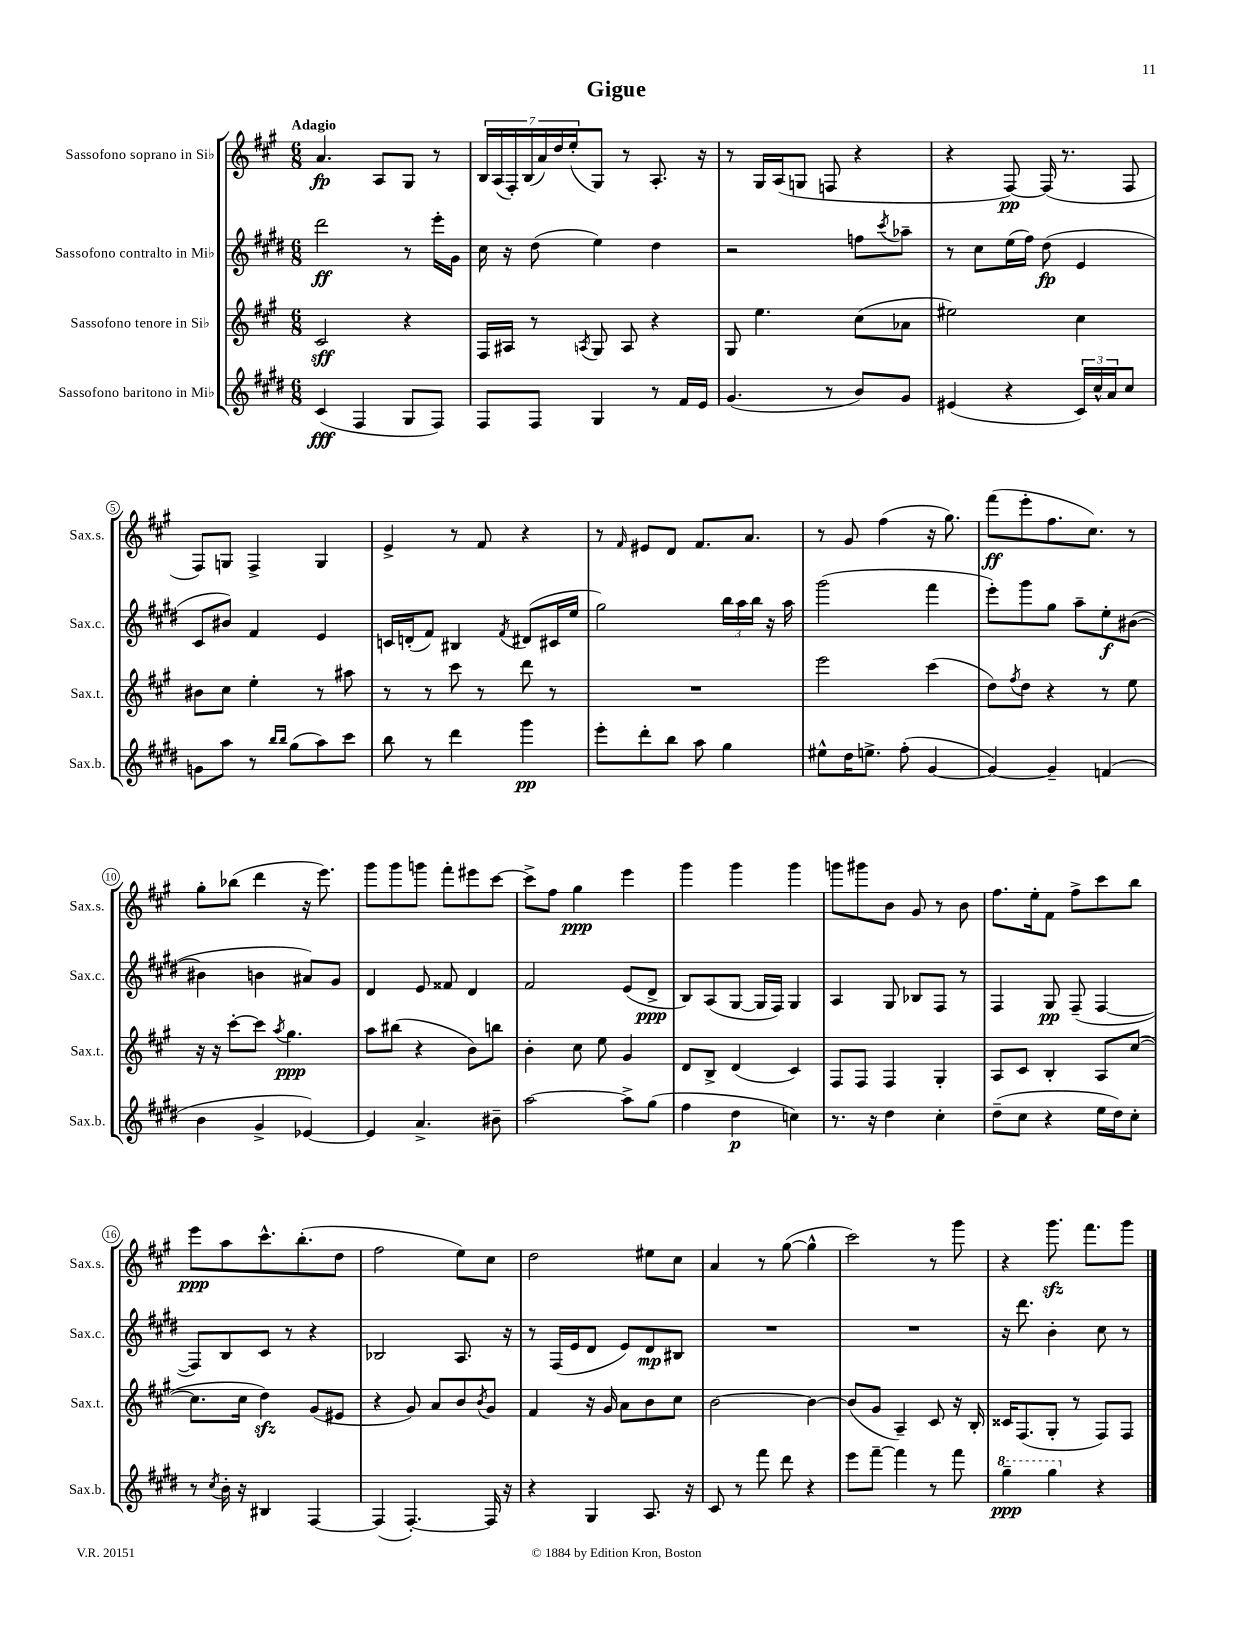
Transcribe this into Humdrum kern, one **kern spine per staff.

**kern	**dynam	**kern	**dynam	**kern	**dynam	**kern	**dynam
*part4	*part4	*part3	*part3	*part2	*part2	*part1	*part1
*staff4	*staff4	*staff3	*staff3	*staff2	*staff2	*staff1	*staff1
*I"Sassofono baritono in Mi♭	*	*I"Sassofono tenore in Si♭	*	*I"Sassofono contralto in Mi♭	*	*I"Sassofono soprano in Si♭	*
*I'Sax.b.	*	*I'Sax.t.	*	*I'Sax.c.	*	*I'Sax.s.	*
*clefG2	*	*clefG2	*	*clefG2	*	*clefG2	*
*k[f#c#g#d#]	*	*k[f#c#g#]	*	*k[f#c#g#d#]	*	*k[f#c#g#]	*
*M6/8	*	*M6/8	*	*M6/8	*	*M6/8	*
=1	=1	=1	=1	=1	=1	=1	=1
!	!	!	!	!	!	!LO:TX:a:B:t=Adagio	!
(4c#/	fff	2c#/	sff	2ddd#\	ff	4.a/	fp
4F#/	.	.	.	.	.	.	.
.	.	.	.	.	.	8A/L	.
8G#/L	.	4r	.	8r	.	8G#/J	.
8F#/J)	.	.	.	16eee'\LL	.	8r	.
.	.	.	.	16g#\JJ	.	.	.
=2	=2	=2	=2	=2	=2	=2	=2
8F#/L	.	16F#/LL	.	16cc#\	.	28B/LL	.
.	.	.	.	.	.	(28A/	.
.	.	16A#X/JJ	.	16r	.	.	.
.	.	.	.	.	.	28F#'/)	.
.	.	.	.	.	.	(28B/	.
8F#/J	.	8r	.	(8dd#\	.	.	.
.	.	.	.	.	.	28a/)	.
.	.	.	.	.	.	28dd/	.
.	.	.	.	.	.	(28ee'/J	.
.	.	8qAn/	.	.	.	.	.
4G#/	.	8G#/	.	4ee\)	.	8G#/J)	.
.	.	8A/	.	.	.	8r	.
8r	.	4r	.	4dd#\	.	8.A'/	.
16f#/LL	.	.	.	.	.	.	.
16e/JJ	.	.	.	.	.	16r	.
=3	=3	=3	=3	=3	=3	=3	=3
(4.g#/	.	8G#/	.	2r	.	8r	.
.	.	4.ee\	.	.	.	16G#/LL	.
.	.	.	.	.	.	(16A/J	.
.	.	.	.	.	.	8Gn/J	.
8r	.	.	.	.	.	8Fn/	.
8b/L)	.	(8cc#\L	.	8ffn\L	.	4r	.
.	.	.	.	8qccc#/	.	.	.
8g#/J	.	8a-X\J	.	8aa-X~\J	.	.	.
=4	=4	=4	=4	=4	=4	=4	=4
(4e#X/	.	2ee#X\)	.	8r	.	4r	.
.	.	.	.	8cc#\L	.	.	.
4r	.	.	.	(16ee\L	.	[8F#/)	pp
.	.	.	.	16ff#\JJ)	.	.	.
.	.	.	.	(8dd#\	fp	(16F#/]	.
.	.	.	.	.	.	8.r	.
24c#/LL)	.	4cc#\	.	4e/	.	.	.
24cc#^^/	.	.	.	.	.	.	.
24a/J	.	.	.	.	.	.	.
8cc#/J	.	.	.	.	.	8F#/	.
!!LO:LB:g=z
=5	=5	=5	=5	=5	=5	=5	=5
8gn\L	.	8b#X\L	.	8c#/L	.	8F#/L)	.
8aa\J	.	8cc#\J	.	8b#X/J)	.	8Gn/J	.
8r	.	4ee'\	.	4f#/	.	4F#^/	.
16qqbb/LL	.	.	.	.	.	.	.
16qqbb/JJ	.	.	.	.	.	.	.
(8gg#\L	.	.	.	.	.	.	.
8aa\)	.	8r	.	4e/	.	4G/	.
8ccc#\J	.	8aa#X\	.	.	.	.	.
=6	=6	=6	=6	=6	=6	=6	=6
8bb\	.	8r	.	16cn/LL	.	4e^/	.
.	.	.	.	(16dn'/J	.	.	.
8r	.	8r	.	8f#/J)	.	.	.
4ddd#\	.	8ccc#\	.	4B#X/	.	8r	.
.	.	8r	.	.	.	8f#/	.
.	.	.	.	8qf#/	.	.	.
4ggg#\	pp	8ddd\	.	(8d#X/L	.	4r	.
.	.	8r	.	16c#X/L	.	.	.
.	.	.	.	16ee/JJ	.	.	.
=7	=7	=7	=7	=7	=7	=7	=7
8eee'\L	.	2.r	.	2gg#\)	.	8r	.
.	.	.	.	.	.	16qqf#/	.
8ddd#'\	.	.	.	.	.	8e#X/L	.
8bb\J	.	.	.	.	.	8d/J	.
8aa\	.	.	.	.	.	8.f#/L	.
4gg#\	.	.	.	24bb\LL	.	.	.
.	.	.	.	24aa\	.	.	.
.	.	.	.	.	.	8.a/J	.
.	.	.	.	24bb\JJ	.	.	.
.	.	.	.	16r	.	.	.
.	.	.	.	16aa\	.	.	.
=8	=8	=8	=8	=8	=8	=8	=8
8ee#X^^\L	.	2eee\	.	(2ggg#\	.	8r	.
16dd#\K	.	.	.	.	.	8g#/	.
8.een^\J	.	.	.	.	.	.	.
.	.	.	.	.	.	(4ff#\	.
(8ff#'\	.	.	.	.	.	.	.
[4g#/	.	(4ccc#\	.	4fff#\	.	16r	.
.	.	.	.	.	.	8.gg#\)	.
=9	=9	=9	=9	=9	=9	=9	=9
4g#/_)	.	8dd\L)	.	8eee'\L)	.	(8fff#\L	ff
.	.	8qff#/	.	.	.	.	.
.	.	8dd\J	.	8ggg#\	.	8eee'\	.
4g#~/]	.	4r	.	8gg#\J	.	8.ff#\	.
.	.	.	.	8aa~\L	.	.	.
.	.	.	.	.	.	8.cc#\J)	.
(4fn/	.	8r	.	8ee'\	f	.	.
.	.	8ee\	.	([8b#X\J	.	8r	.
!!LO:LB:g=z
=10	=10	=10	=10	=10	=10	=10	=10
4b\	.	16r	.	4b#X\]	.	8gg#'\L	.
.	.	16r	.	.	.	.	.
.	.	[8ccc#'\L	.	.	.	(8bb-X\J	.
4g#^/	.	8ccc#\J]	.	4bn\	.	4ddd\	.
.	.	8qaa/	.	.	.	.	.
.	.	4.gg#\	ppp	.	.	.	.
[4e-X/)	.	.	.	8a#X/L)	.	16r	.
.	.	.	.	.	.	8.eee\)	.
.	.	.	.	8g#/J	.	.	.
=11	=11	=11	=11	=11	=11	=11	=11
4e-/]	.	8aa\L	.	4d#/	.	8ggg#\L	.
.	.	(8bb#X\J	.	.	.	8ggg#\	.
4.a^/	.	4r	.	8e/	.	8gggn\J	.
.	.	.	.	8f##X/	.	8fff#'\L	.
.	.	8b\L)	.	4d#/	.	8eee#X\	.
8b#X~\	.	8bbn\J	.	.	.	[8ccc#\J	.
=12	=12	=12	=12	=12	=12	=12	=12
[2aa\	.	4b'\	.	2f#/	.	8ccc#^\L]	.
.	.	.	.	.	.	8ff#\J	.
.	.	8cc#\	.	.	.	4gg#\	ppp
.	.	8ee\	.	.	.	.	.
8aa^\L]	.	4g#/	.	(8e/L	.	4eee\	.
(8gg#\J	.	.	.	8d#^/J	ppp	.	.
=13	=13	=13	=13	=13	=13	=13	=13
4ff#\	.	8d/L	.	8B/L)	.	4ggg#\	.
.	.	8B^/J	.	(8A/	.	.	.
4dd#\	p	(4d/	.	[8G#/J	.	4ggg#\	.
.	.	.	.	16G#/LL]	.	.	.
.	.	.	.	16F#/JJ)	.	.	.
4ccn\)	.	4c#/)	.	4G#/	.	4ggg#\	.
=14	=14	=14	=14	=14	=14	=14	=14
8.r	.	8F#/L	.	4A/	.	8gggn\L	.
.	.	8F#/J	.	.	.	8ggg#X\	.
16r	.	.	.	.	.	.	.
4dd#\	.	4F#/	.	8G#/	.	8b\J	.
.	.	.	.	8B-X/L	.	8g#/	.
4cc#'\	.	4G#'/	.	8F#/J	.	8r	.
.	.	.	.	8r	.	8b\	.
=15	=15	=15	=15	=15	=15	=15	=15
(8dd#~\L	.	8A/L	.	4F#/	.	8.ff#\L	.
8cc#\J	.	8c#/J	.	.	.	.	.
.	.	.	.	.	.	16ee'\k	.
4r	.	4B'/	.	8G#/	pp	8f#\J	.
.	.	.	.	(8F#~/	.	8ff#^\L	.
16ee\LL	.	8A/L	.	[4F#/	.	8ccc#\	.
16dd#\J)	.	.	.	.	.	.	.
8cc#'\J	.	([8cc#/J	.	.	.	8bb\J	.
!!LO:LB:g=z
=16	=16	=16	=16	=16	=16	=16	=16
8r	.	8.cc#\L]	.	8F#/L])	.	8eee\L	ppp
8qcc#/	.	.	.	.	.	.	.
16b'\	.	.	.	8B/	.	8aa\	.
16r	.	16cc#\Jk	.	.	.	.	.
4B#X/	.	4ddzz\)	.	8c#/J	.	8.ccc#^^\	.
.	.	.	.	8r	.	.	.
.	.	.	.	.	.	(8.bb'\	.
[4F#/	.	(8g#/L	.	4r	.	.	.
.	.	8e#X/J	.	.	.	8dd\J	.
=17	=17	=17	=17	=17	=17	=17	=17
(4F#/]	.	4r	.	2B-X/	.	2ff#\	.
[4.F#'/)	.	8g#/)	.	.	.	.	.
.	.	8a/L	.	.	.	.	.
.	.	8b/	.	8.A/	.	8ee\L)	.
.	.	8qb/	.	.	.	.	.
16F#/]	.	8g#/J	.	.	.	8cc#\J	.
16r	.	.	.	16r	.	.	.
=18	=18	=18	=18	=18	=18	=18	=18
4r	.	4f#/	.	8r	.	2dd\	.
.	.	.	.	(16F#/LL	.	.	.
.	.	.	.	16e/J	.	.	.
4G#/	.	16r	.	8d#/J	.	.	.
.	.	16g#/	.	.	.	.	.
.	.	8a\L	.	8e/L)	.	.	.
8.A/	.	8b\	.	8d#/	mp	8ee#X\L	.
.	.	8cc#\J	.	8B#X/J	.	8cc#\J	.
16r	.	.	.	.	.	.	.
=19	=19	=19	=19	=19	=19	=19	=19
8c#/	.	[2b\	.	2.r	.	4a/	.
8r	.	.	.	.	.	.	.
8fff#\	.	.	.	.	.	8r	.
8ddd#\	.	.	.	.	.	([8gg#\	.
4r	.	4b\_	.	.	.	4gg#^^\]	.
=20	=20	=20	=20	=20	=20	=20	=20
8eee\L	.	(8b/L]	.	2.r	.	2ccc#\)	.
[8fff#~\J	.	8g#/J	.	.	.	.	.
4fff#\]	.	4A~/)	.	.	.	.	.
8r	.	8c#/	.	.	.	8r	.
8fff#\	.	16r	.	.	.	8ggg#\	.
.	.	16B'/	.	.	.	.	.
=21	=21	=21	=21	=21	=21	=21	=21
*8va	*	*	*	*	*	*	*
4ggg#~\	ppp	16c##X/KL	.	16r	.	4r	.
.	.	(8.F#/	.	8.ddd#\	.	.	.
4ggg#\	.	8G#'/J	.	4b'\	.	8.ggg#zz\	.
.	.	8r	.	.	.	.	.
.	.	.	.	.	.	8.fff#\L	.
*X8va	*	*	*	*	*	*	*
4r	.	8F#/L)	.	8cc#\	.	.	.
.	.	8F#/J	.	8r	.	8ggg#\J	.
==	==	==	==	==	==	==	==
*-	*-	*-	*-	*-	*-	*-	*-
